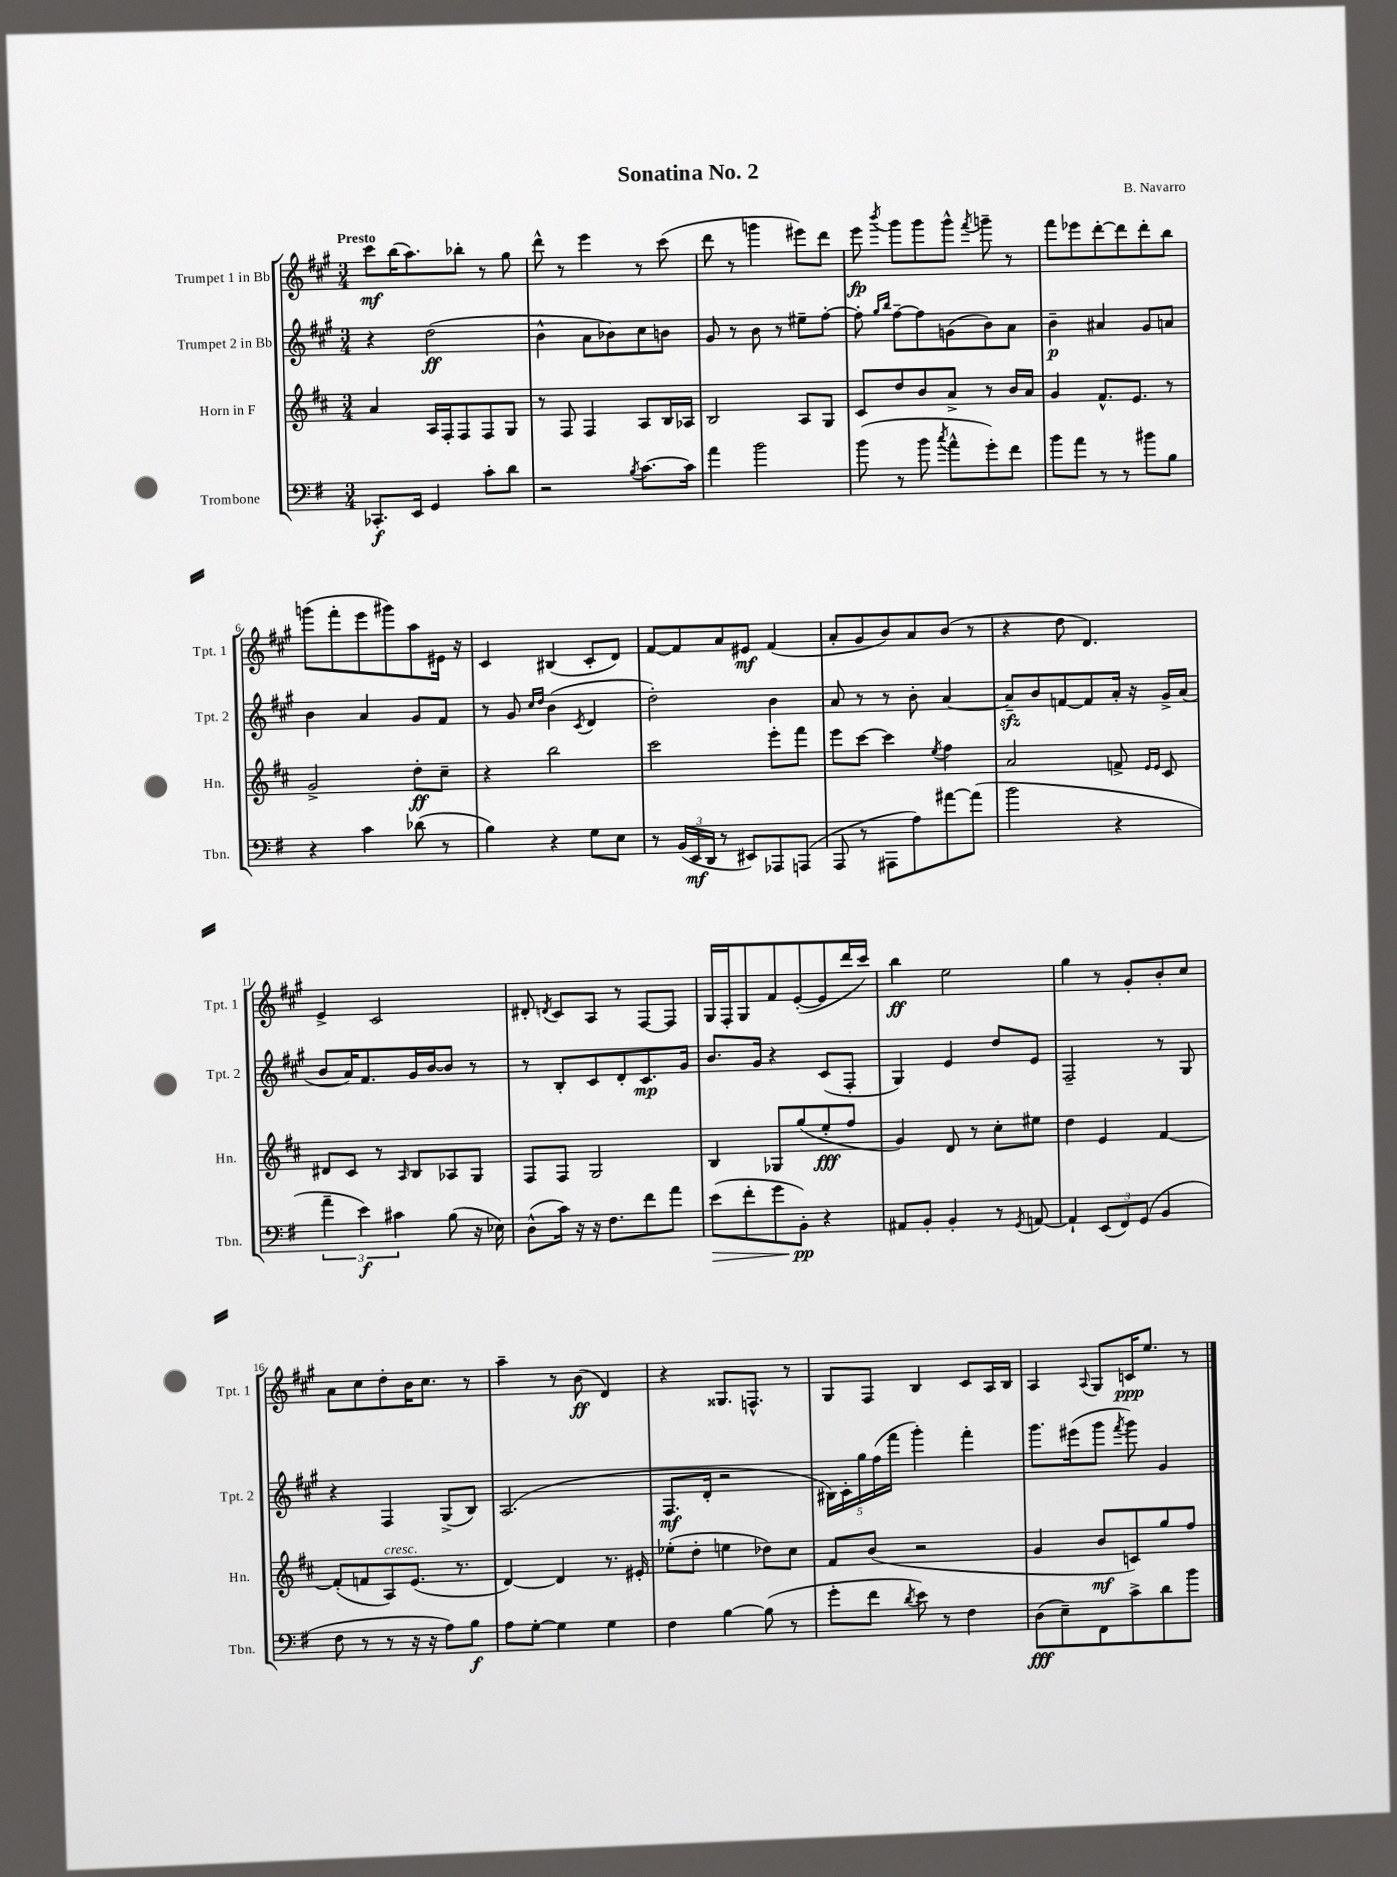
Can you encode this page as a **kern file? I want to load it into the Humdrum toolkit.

**kern	**kern	**kern	**kern
*staff4	*staff3	*staff2	*staff1
*clefF4	*clefG2	*clefG2	*clefG2
*k[f#]	*k[f#c#]	*k[f#c#g#]	*k[f#c#g#]
*M3/4	*M3/4	*M3/4	*M3/4
8.CC-'	4a	4r	8ccc#
.	.	.	(16bb
16EE	.	.	8.aa)
4GG	16A	(2dd	.
.	16F#'	.	.
.	8F#	.	8bb-'
8c'	8F#	.	8r
8d	8G	.	8gg#
=	=	=	=
2r	8r	4b^^	8ddd^^
.	8F#	.	8r
.	4F#	8a	4eee
.	.	8b-)	.
8qB	.	.	.
[8.c	8A	8cc#	8r
.	16B	8b	(8ccc#
16c]	16A-	.	.
=	=	=	=
4a	2B	8g#	8ddd
.	.	8r	8r
2b	.	8b	4ggg
.	.	8r	.
.	8A	8ee#~	8eee#)
.	8G	[8ff#'	8ddd
=	=	=	=
(8b	8c#	8ff#']	8eee
.	.	16qqgg#	.
.	.	16qqbb	8qbbb
8r	8dd	[8ff#~	8ggg#
8b	8b	8ff#]	8ggg#
8qcc	.	.	.
8a^^	8a^	(8g	8ggg#^^
.	.	.	8qfff#
8g')	8r	8b)	8ggg~
8f#	16b	8a	8r
.	16a	.	.
=	=	=	=
8b	4g	4b~	8fff#
8a	.	.	8eee-
8r	8.f#^^	4a#	[8ddd'
8r	.	.	8ddd]
.	8.e	.	.
8b#	.	8g#	8ddd'
8B	8r	8a	8bb
=	=	=	=
4r	2g^	4b	(8ggg
.	.	.	8fff#'
4c	.	4a	8eee
.	.	.	8ggg#)
(8d-	8dd'	8g#	8aa
8r	8cc#~	8f#	16e#
.	.	.	16r
=	=	=	=
4B)	4r	8r	4c#
.	.	8g#	.
.	.	16qqcc#	.
.	.	16qqdd	.
4r	2bb	(4b	(4B#
.	.	8qc#	.
8G	.	4d	8c#'
8E	.	.	8d)
=	=	=	=
8r	2ccc#	2dd')	[8f#
(24BB	.	.	8f#]
24EE	.	.	.
24DD	.	.	.
8r	.	.	8a
8EE#)	.	.	8e#
8AAA-	8eee'	4b	(4f#
(8AAA	8fff#	.	.
=	=	=	=
8AAA	8eee	8a	8a'
8r	[8ccc#	8r	8g#
8AAA#	4ccc#]	8r	8b)
8A)	.	8b'	8a
.	8qee	.	.
[8a#	4ff#	[4a	(8b
(8a#]	.	.	8r
=	=	=	=
2b	2a	8a~]	4r
.	.	8b	.
.	.	[8f	8dd
.	.	8f]	4.d)
4r	8f^	16a'	.
.	.	16r	.
.	16qqe	.	.
.	16qqe	.	.
.	8c#	16g#^	.
.	.	(16a	.
=	=	=	=
6a~	8d#	8b	4e^
.	8c#	16a)	.
6e)	.	.	.
.	.	8.f#	.
.	8r	.	2c#
6c#	.	.	.
.	16qqA	.	.
.	8B	16g#	.
.	.	[16b	.
(8B	8A-	8b]	.
16r	8G	8r	.
16E-)	.	.	.
=	=	=	=
(8D^^	8F#	8r	8d#'
.	.	.	8qd
16c)	8F#	8B'	8c#
16r	.	.	.
16r	2G	8c#	8A
8.F#	.	.	.
.	.	8d'	8r
8f#	.	8.c#	[8F#
8a	.	.	8F#]
.	.	16g#	.
=	=	=	=
(8e	4B	8.b	16G#
.	.	.	16F#'
8f#'	.	.	8G#
.	.	16g#	.
8g	8G-	4r	8f#
8BB')	(8gg	.	([8e'
4r	8ee'	(8c#	8e]
.	8ff#	8F#'	16ddd
.	.	.	16ccc#)
=	=	=	=
8AA#	4g)	4G#)	4bb
8BB'	.	.	.
4BB'	8d	4e	2ee
.	8r	.	.
8r	8cc#'	8dd	.
8qGG	.	.	.
[8AA	8ee#	8e	.
=	=	=	=
4AA`]	4dd	2F#~	4gg#
(12EE	4e	.	8r
12FF#)	.	.	.
.	.	.	8g#'
(12GG	.	.	.
4BB	[4f#	8r	8b'
.	.	8G#	8cc#
=	=	=	=
8F#	(8f#']	4r	8a
8r	8f	.	8cc#
8r	8A)	4F#	8dd'
16r	(8.e	.	16b
16r	.	.	8.cc#
8A)	.	(8G#^	.
.	8.r	.	.
8B	.	8B)	8r
=	=	=	=
8A	[4d)	(2.A	4aa~
[8G'	.	.	.
4G]	4d]	.	8r
.	.	.	(8b
4G	8.r	.	4d)
.	16e#'	.	.
=	=	=	=
4F#	(8ee-'	8.F#	4r
.	8dd'	.	.
.	.	16d'	.
[4B	4ee	2r	8.G##
.	.	.	8.F^^
(8B]	8dd-)	.	.
8r	8cc#	.	8r
=	=	=	=
8g'	8f#	20B#)	8G#
.	.	20c#'	.
.	.	20gg#	.
8f#	(8b	.	8F#
.	.	(20ff#	.
.	.	20fff#	.
8qd	.	.	.
8e)	2r	4ggg#')	4B
8r	.	.	.
4F#	.	4fff#'	8c#
.	.	.	16A
.	.	.	16B
=	=	=	=
(8D	4g	8.ggg#	4A
8E~)	.	.	.
.	.	(16eee#	.
.	.	.	8qqA
8FF#	8b	8ggg#	8G#
.	.	8qfff#	.
8c^	8c)	8ggg#)	16c
.	.	.	8.ee
8d	8gg	4g#	.
8b	8ff#	.	8r
==	==	==	==
*-	*-	*-	*-
